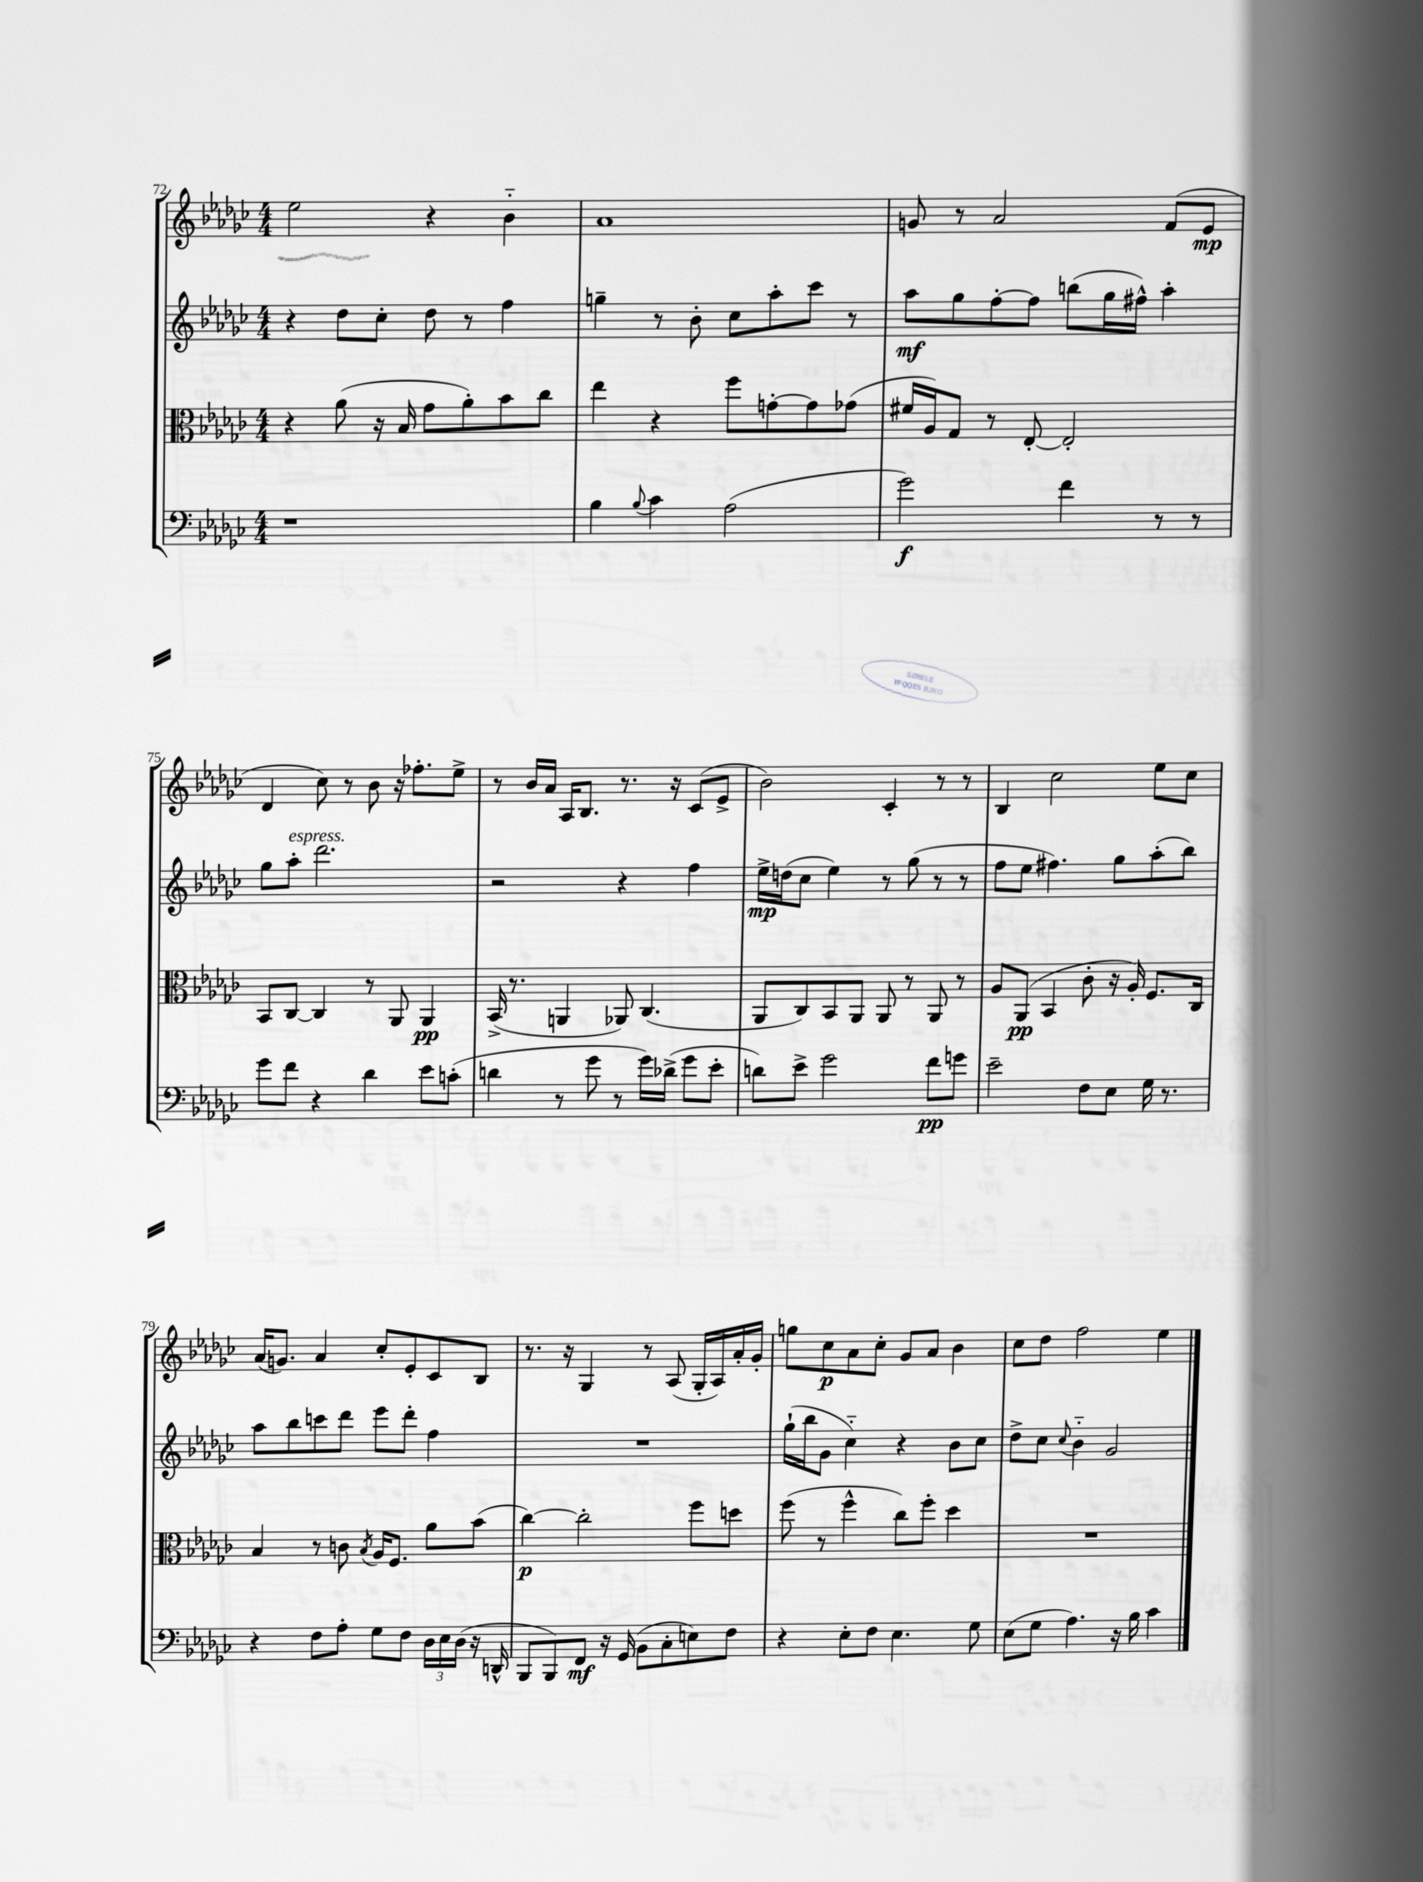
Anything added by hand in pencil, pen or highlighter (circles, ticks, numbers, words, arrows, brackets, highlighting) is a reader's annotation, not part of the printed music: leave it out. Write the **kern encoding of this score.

**kern	**kern	**kern	**kern
*staff4	*staff3	*staff2	*staff1
*clefF4	*clefC3	*clefG2	*clefG2
*k[b-e-a-d-g-c-]	*k[b-e-a-d-g-c-]	*k[b-e-a-d-g-c-]	*k[b-e-a-d-g-c-]
*M4/4	*M4/4	*M4/4	*M4/4
1r	4r	4r	2ee-
.	(8a-	8dd-	.
.	16r	8cc-'	.
.	16B-	.	.
.	8g-	8dd-	4r
.	8a-')	8r	.
.	8b-	4ff	4b-'~
.	8cc-	.	.
=	=	=	=
4B-	4ee-	4gg~	1a-
8qqB-	.	.	.
4c-	4r	8r	.
.	.	8b-'	.
(2A-	8ff	8cc-	.
.	[8g'	8aa-'	.
.	8g]	8ccc-	.
.	(8g-	8r	.
=	=	=	=
2g-)	16f#	8aa-	8g
.	16A-)	.	.
.	8G-	8gg-	8r
.	8r	[8ff'	2a-
.	[8E-'	8ff]	.
4f	2E-']	(8bb	.
.	.	16gg-	.
.	.	16ff#^^)	.
8r	.	4aa-'	(8f
8r	.	.	8e-
=	=	=	=
8g-	8BB-	8gg-	4d-
8f	[8C-	8aa-'	.
4r	4C-]	2.ddd-	8cc-)
.	.	.	8r
4d-	8r	.	8b-
.	8AA-	.	16r
.	.	.	8.ff-'
8e-	4AA-	.	.
(8c'	.	.	8ee-^
=	=	=	=
4d	(16BB-^	2r	8r
.	8.r	.	.
.	.	.	16b-
.	.	.	16a-
8r	4AA	.	16A-
.	.	.	8.B-
8g-	.	.	.
8r	8AA-)	4r	8.r
16g-)	(4.C-	.	.
(16d-^	.	.	16r
8g-	.	4ff	(8c-
8e-'	.	.	8e-^
=	=	=	=
8d)	8AA-	16ee-^	2b-)
.	.	(16dd	.
8e-^	8C-)	8cc-	.
2g-	8BB-	4ee-)	.
.	8AA-	.	.
.	8AA-	8r	4c-'
.	8r	(8gg-	.
8f	8AA-	8r	8r
8g	8r	8r	8r
=	=	=	=
2e-~	8A-	8ff	4B-
.	(8AA-	8ee-	.
.	4BB-	4.ff#)	2cc-
8F	8c-'	.	.
8E-	16r	8gg-	.
.	16A-')	.	.
16G-	8.F	(8aa-'	8ee-
8.r	.	.	.
.	.	8bb-)	8cc-
.	16C-	.	.
=	=	=	=
4r	4B-	8aa-	(16a-
.	.	.	8.g)
.	.	8bb-	.
8F	8r	8ccc	4a-
8A-'	8c	8ddd-	.
.	8qB-	.	.
8G-	16A-	8eee-	8cc-'
.	8.F	.	.
8F	.	8ddd-'	8e-'
24D-	8a-	4ff	8c-
24E-	.	.	.
(24D-	.	.	.
16r	(8b-	.	8B-
16DD^^	.	.	.
=	=	=	=
8BBB-	[4cc-)	1r	8.r
8BBB-)	.	.	.
.	.	.	16r
8FF	2cc-']	.	4G-
16r	.	.	.
(16GG-	.	.	.
8BB-	.	.	8r
8C-'	.	.	(8A-
8E)	8ff	.	16G-'
.	.	.	16A-)
8F	8dd	.	16a-'
.	.	.	16g-'
=	=	=	=
4r	(8ff	(16gg-`	8gg
.	.	16bb-	.
.	8r	8g-	8cc-
8E-'	4ff^^	4cc-'~)	8a-
8F	.	.	8cc-'
4.E-	8cc-)	4r	8g-
.	8ff'	.	8a-
.	4dd-	8b-	4b-
8G-	.	8cc-	.
=	=	=	=
(8E-	1r	8dd-^	8cc-
8G-	.	8cc-	8dd-
.	.	8qqcc-	.
4.A-)	.	4b-'~	2ff
.	.	2g-	.
16r	.	.	.
16B-	.	.	.
4c-	.	.	4ee-
==	==	==	==
*-	*-	*-	*-
